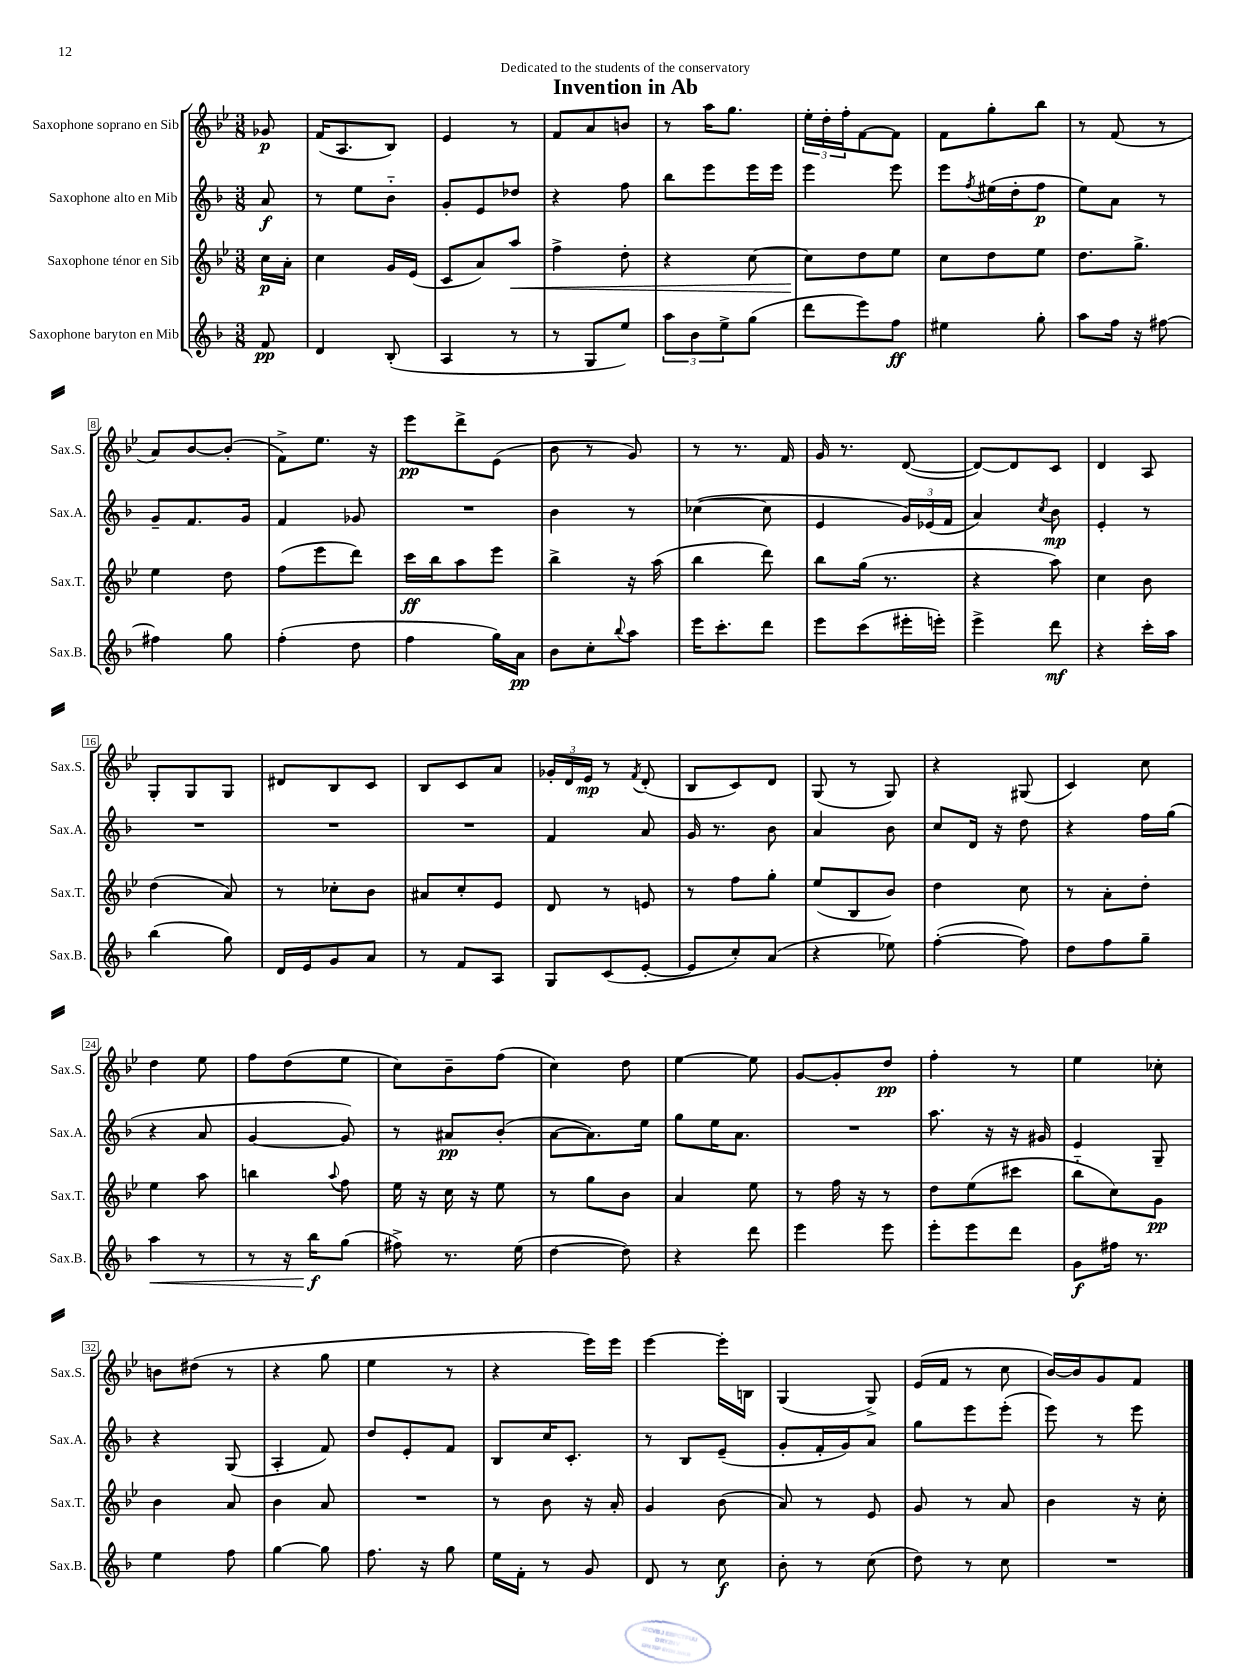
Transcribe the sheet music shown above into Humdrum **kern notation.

**kern	**kern	**kern	**kern
*staff4	*staff3	*staff2	*staff1
*clefG2	*clefG2	*clefG2	*clefG2
*k[b-]	*k[b-e-]	*k[b-]	*k[b-e-]
*M3/8	*M3/8	*M3/8	*M3/8
8f/	16cc\LL	8a/	8g-/
.	16a'\JJ	.	.
=	=	=	=
4d/	4cc\	8r	(16f/LK
.	.	.	8.A/
.	.	8ee\L	.
(8B-'/	16g/LL	8b-'~\J	8B-/J)
.	(16e-/JJ	.	.
=	=	=	=
4A/	8c/L	8g'/L	4e-/
.	8a/)	8e/	.
8r	8aa/J	8dd-/J	8r
=	=	=	=
8r	4ff^\	4r	8f/L
8G/L	.	.	8a/
8ee/J)	8dd'\	8ff\	8b/J
=	=	=	=
12aa\L	4r	8bb-\L	8r
12b-\	.	.	.
.	.	8eee\	16aa\LK
12ee^\	.	.	.
.	.	.	8.gg\J
(8gg\J	[8cc\	16eee\L	.
.	.	16eee\JJ	.
=	=	=	=
8ddd\L	8cc\]L	4eee\	24ee-'\LL
.	.	.	24dd'\
.	.	.	24ff'\J
8eee\)	8dd\	.	[8f\
8ff\J	8ee-\J	8eee\	8f\]J
=	=	=	=
4ee#\	8cc\L	8eee\L	8f\L
.	.	8qff/	.
.	8dd\	(16ee#\L	8gg'\
.	.	16dd'\J	.
8gg'\	8ee-\J	8ff\J	8bb-\J
=	=	=	=
8aa\L	8.dd\L	8ee\L)	8r
16ff\Jk	.	8a\J	(8f/
16r	8.gg^\J	.	.
[8ff#\	.	8r	8r
=	=	=	=
4ff#\]	4ee-\	8g~/L	8a/L)
.	.	8.f/	[8b-/
8gg\	8dd\	.	(8b-'/]J
.	.	16g/Jk	.
=	=	=	=
(4ff'\	(8ff\L	4f/	8f^\L)
.	8eee-\	.	8.ee-\J
8dd\	8ddd\J)	8g-/	.
.	.	.	16r
=	=	=	=
4ff\	16ccc\LL	4.r	8eee-\L
.	16bb-\J	.	.
.	8aa\	.	8ddd^\
16gg\LL)	8eee-\J	.	(8e-\J
16a\JJ	.	.	.
=	=	=	=
8b-\L	4bb-^\	4b-\	8b-\
8cc'\	.	.	8r
8qqbb-/	.	.	.
8aa\J	16r	8r	8g/)
.	(16aa\	.	.
=	=	=	=
16eee\LK	4bb-\	([4cc-\	8r
8.ccc'\	.	.	.
.	.	.	8.r
8ddd\J	8ddd\)	8cc-\]	.
.	.	.	16f/
=	=	=	=
8eee\L	8bb-\L	4e/	16g/
.	.	.	8.r
(8ccc\	(16gg\Jk	.	.
.	8.r	.	.
16eee#'\L	.	24g/LL)	([8d/
.	.	(24e-/	.
16eee'\JJ)	.	.	.
.	.	24f/JJ	.
=	=	=	=
4eee^\	4r	4a/)	8d/_L)
.	.	.	8d/]
.	.	8qcc/	.
8ddd\	8aa\)	8b-\	8c/J
=	=	=	=
4r	4cc\	4e'/	4d/
16ccc'\LL	8b-\	8r	8A/
16aa\JJ	.	.	.
=	=	=	=
(4bb-\	(4dd\	4.r	8G'/L
.	.	.	8G/
8gg\)	8a/)	.	8G/J
=	=	=	=
16d/LL	8r	4.r	8d#/L
16e/J	.	.	.
8g/	8cc-'\L	.	8B-/
8a/J	8b-\J	.	8c/J
=	=	=	=
8r	8a#/L	4.r	8B-/L
8f/L	8cc'/	.	8c/
8A/J	8e-/J	.	8a/J
=	=	=	=
8G/L	8d/	4f/	24g-'/LL
.	.	.	24d/
.	.	.	24e-/JJ
(8c/	8r	.	8r
.	.	.	8qf/
[8e'/J	8e/	8a/	(8d'/
=	=	=	=
8e/]L	8r	16g/	8B-/L
.	.	8.r	.
8cc'/)	8ff\L	.	8c/)
(8a/J	8gg'\J	8b-\	8d/J
=	=	=	=
4r	(8ee-/L	4a/	(8G/
.	8B-/	.	8r
8ee-\)	8b-/J)	8b-\	8G/)
=	=	=	=
([4ff'\	4dd\	8cc/L	4r
.	.	16d/Jk	.
.	.	16r	.
8ff\])	8cc\	8dd\	(8G#/
=	=	=	=
8dd\L	8r	4r	4c/)
8ff\	8a'\L	.	.
8gg~\J	8dd'\J	16ff\LL	8cc\
.	.	(16gg\JJ	.
=	=	=	=
4aa\	4ee-\	4r	4dd\
8r	8aa\	8a/	8ee-\
=	=	=	=
8r	4bb\	[4g/	8ff\L
16r	.	.	(8dd\
16bb-\LK	.	.	.
.	8qqaa/	.	.
(8gg\J	8ff\	8g/])	8ee-\J
=	=	=	=
8ff#^\)	16ee-\	8r	8cc\L)
.	16r	.	.
8.r	16cc\	8a#/L	8b-~\
.	16r	.	.
.	8ee-\	(8b-'/J	(8ff\J
(16ee\	.	.	.
=	=	=	=
[4dd\	8r	[8a\L	4cc\)
.	8gg\L	8.a\])	.
8dd\])	8b-\J	.	8dd\
.	.	16ee\Jk	.
=	=	=	=
4r	4a/	8gg\L	[4ee-\
.	.	16ee\K	.
.	.	8.a\J	.
8ddd\	8ee-\	.	8ee-\]
=	=	=	=
4eee\	8r	4.r	[8g/L
.	16ff\	.	8g'/]
.	16r	.	.
8eee\	8r	.	8dd/J
=	=	=	=
8eee'\L	8dd\L	8.aa\	4ff'\
8eee\	(8ee-\	.	.
.	.	16r	.
8ddd\J	8ccc#\J	16r	8r
.	.	16g#/	.
=	=	=	=
8g\L	8bb-'~\L	4e/	4ee-\
16ff#\Jk	8cc\)	.	.
8.r	.	.	.
.	8g\J	8G~/	8cc-'\
=	=	=	=
4ee\	4b-\	4r	8b\L
.	.	.	(8dd#\J
8ff\	8a/	(8G/	8r
=	=	=	=
[4gg\	4b-\	4A'/	4r
8gg\]	8a/	8f/)	8gg\
=	=	=	=
8.ff\	4.r	8dd/L	4ee-\
.	.	8e'/	.
16r	.	.	.
8gg\	.	8f/J	8r
=	=	=	=
16ee\LL	8r	8B-/L	4r
16f'\JJ	.	.	.
8r	8b-\	16cc/K	.
.	.	8.c'/J	.
8g/	16r	.	16eee-\LL)
.	16a'/	.	16eee-\JJ
=	=	=	=
8d/	4g/	8r	[4eee-\
8r	.	8B-/L	.
8cc\	(8b-\	(8e~/J	16eee-'\]LL
.	.	.	16B\JJ
=	=	=	=
8b-'\	8a/)	8g'/L	(4G/
8r	8r	16f'/L	.
.	.	16g/J)	.
(8cc\	8e-/	8a/J	8G^/)
=	=	=	=
8dd\)	8g/	8gg\L	(16e-/LL
.	.	.	16f/JJ
8r	8r	8eee\	8r
8cc\	8a/	(8eee'\J	8cc\
=	=	=	=
4.r	4b-\	8eee\)	[16b-/LL)
.	.	.	16b-/]J
.	.	8r	8g/
.	16r	8eee\	8f/J
.	16cc'\	.	.
==	==	==	==
*-	*-	*-	*-
